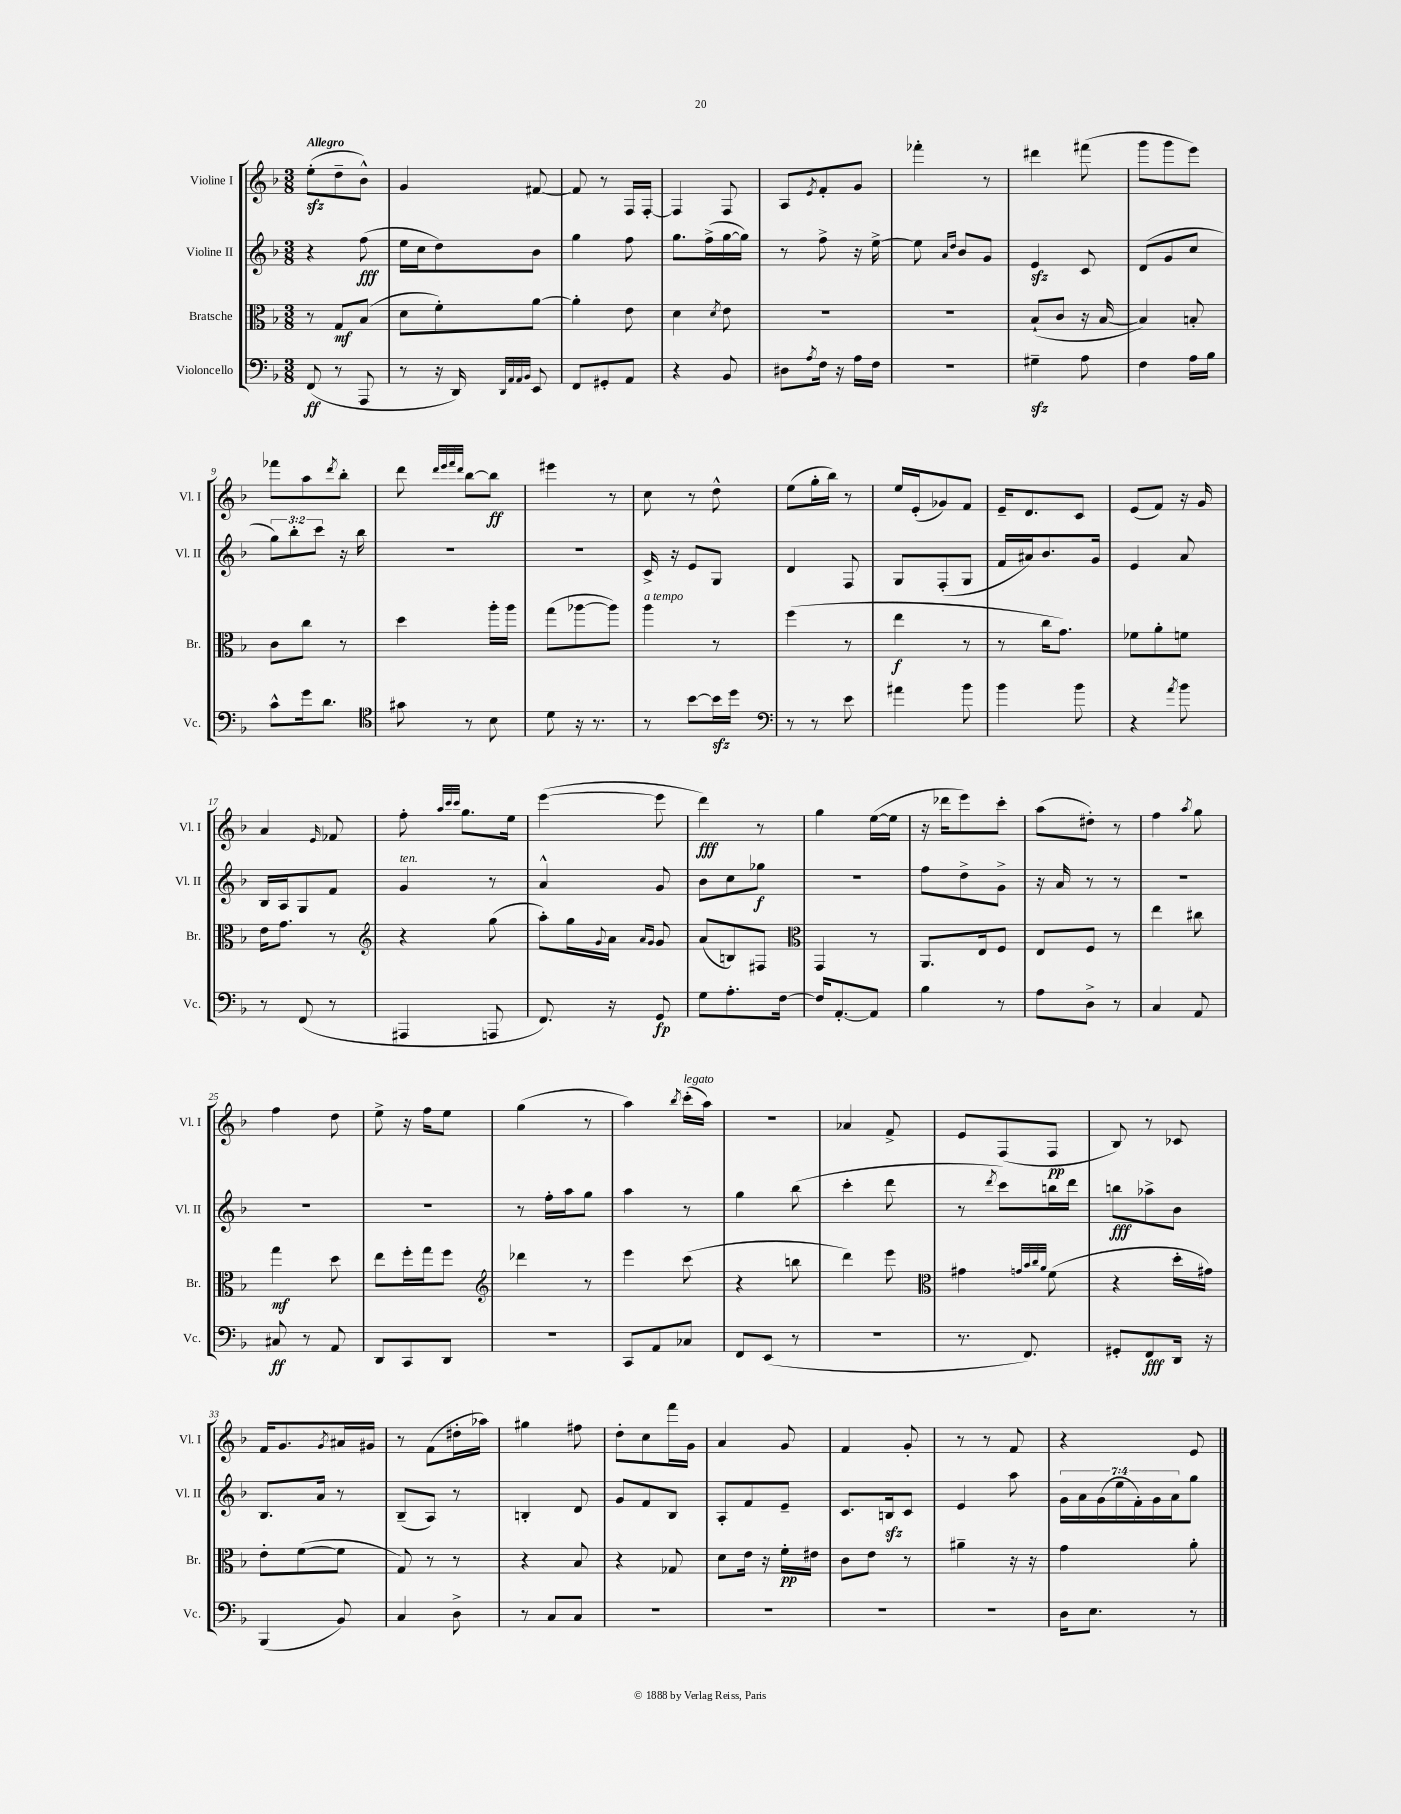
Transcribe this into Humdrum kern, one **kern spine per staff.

**kern	**dynam	**kern	**dynam	**kern	**dynam	**kern	**dynam
*part4	*part4	*part3	*part3	*part2	*part2	*part1	*part1
*staff4	*staff4	*staff3	*staff3	*staff2	*staff2	*staff1	*staff1
*I"Violoncello	*	*I"Bratsche	*	*I"Violine II	*	*I"Violine I	*
*I'Vc.	*	*I'Br.	*	*I'Vl. II	*	*I'Vl. I	*
*clefF4	*	*clefC3	*	*clefG2	*	*clefG2	*
*k[b-]	*	*k[b-]	*	*k[b-]	*	*k[b-]	*
*M3/8	*	*M3/8	*	*M3/8	*	*M3/8	*
=1	=1	=1	=1	=1	=1	=1	=1
!	!	!	!	!	!	!LO:TX:a:B:t=Allegro	!
(8FF/	ff	8r	.	4r	.	(8eezz'\L	.
8r	.	8G/L	mf	.	.	8dd~\	.
8AAA/	.	(8B-/J	.	(8ff\	fff	8b-^^\J)	.
=2	=2	=2	=2	=2	=2	=2	=2
8r	.	8d\L	.	16ee\LL	.	4g/	.
.	.	.	.	16cc\J	.	.	.
16r	.	8f'\)	.	8dd\)	.	.	.
16DD/)	.	.	.	.	.	.	.
32qqDD/LLL	.	.	.	.	.	.	.
32qqAA/	.	.	.	.	.	.	.
32qqAA/	.	.	.	.	.	.	.
32qqBB-/JJJ	.	.	.	.	.	.	.
8EE/	.	[8a\J	.	8b-\J	.	[8f#X/	.
=3	=3	=3	=3	=3	=3	=3	=3
8FF/L	.	4a'\]	.	4gg\	.	8f#/]	.
8GG#X'/	.	.	.	.	.	8r	.
8AA/J	.	8e\	.	8ff\	.	16F/LL	.
.	.	.	.	.	.	[16F'/JJ	.
=4	=4	=4	=4	=4	=4	=4	=4
4r	.	4d\	.	8.gg\L	.	4F/]	.
.	.	.	.	(16ff^\L	.	.	.
.	.	8qd/	.	.	.	.	.
8BB-/	.	8e\	.	[16gg\	.	8F/	.
.	.	.	.	16gg\JJ])	.	.	.
=5	=5	=5	=5	=5	=5	=5	=5
8D#X\L	.	4.r	.	8r	.	8A/L	.
8qA/	.	.	.	.	.	8qe/	.
16F\Jk	.	.	.	8ff^\	.	8f'/	.
16r	.	.	.	.	.	.	.
16A\LL	.	.	.	16r	.	8g/J	.
16F\JJ	.	.	.	[16ee^\	.	.	.
=6	=6	=6	=6	=6	=6	=6	=6
4.r	.	4.r	.	8ee\]	.	4fff-X'\	.
.	.	.	.	16qqa/LL	.	.	.
.	.	.	.	16qqdd/JJ	.	.	.
.	.	.	.	8b-/L	.	.	.
.	.	.	.	8g/J	.	8r	.
=7	=7	=7	=7	=7	=7	=7	=7
4G#Xzz~\	.	(8B-`/L	.	4ezz/	.	4ddd#X\	.
.	.	8c/J	.	.	.	.	.
8A\	.	16r	.	8c/	.	(8fff#X\	.
.	.	[16B-/	.	.	.	.	.
=8	=8	=8	=8	=8	=8	=8	=8
4F\	.	4B-/])	.	(8d/L	.	8ggg\L	.
.	.	.	.	8g/	.	8ggg\	.
16A\LL	.	8Bn'/	.	8cc/J	.	8eee\J)	.
16B-\JJ	.	.	.	.	.	.	.
!!LO:LB:g=z
=9	=9	=9	=9	=9	=9	=9	=9
8c^^\L	.	8c\L	.	12gg\L)	.	8fff-X\L	.
.	.	.	.	12bb-'\	.	.	.
16g\k	.	8cc\J	.	.	.	8aa\	.
.	.	.	.	12ccc\J	.	.	.
8.d\J	.	.	.	.	.	.	.
.	.	.	.	.	.	8qddd/	.
.	.	8r	.	16r	.	8bb-'\J	.
.	.	.	.	16bb-\	.	.	.
=10	=10	=10	=10	=10	=10	=10	=10
*clefC4	*	*	*	*	*	*	*
8g#X\	.	4dd\	.	4.r	.	8ddd\	.
.	.	.	.	.	.	32qqddd/LLL	.
.	.	.	.	.	.	32qqeee/	.
.	.	.	.	.	.	32qqfff/	.
.	.	.	.	.	.	32qqddd/JJJ	.
8r	.	.	.	.	.	[8bb-\L	.
8B-\	.	16aa'\LL	.	.	.	8bb-\J]	ff
.	.	16aa\JJ	.	.	.	.	.
=11	=11	=11	=11	=11	=11	=11	=11
8d\	.	(8gg\L	.	4.r	.	4eee#X\	.
16r	.	[8aa-X\	.	.	.	.	.
8.r	.	.	.	.	.	.	.
.	.	8aa-\J])	.	.	.	8r	.
=12	=12	=12	=12	=12	=12	=12	=12
!	!	!LO:TX:a:i:t=a tempo	!	!	!	!	!
8r	.	4aa\	.	16c^/	.	8cc\	.
.	.	.	.	16r	.	.	.
[8b-\L	.	.	.	8e/L	.	8r	.
16b-zz\L]	.	8r	.	8G/J	.	8dd^^\	.
16dd\JJ	.	.	.	.	.	.	.
=13	=13	=13	=13	=13	=13	=13	=13
*clefF4	*	*	*	*	*	*	*
8r	.	(4ff\	.	4d/	.	(8ee\L	.
8r	.	.	.	.	.	16gg'\L	.
.	.	.	.	.	.	16bb-\JJ)	.
8e\	.	8r	.	8F/	.	8r	.
=14	=14	=14	=14	=14	=14	=14	=14
4a#X\	.	4ee\	f	8G/L	.	16ee/LL	.
.	.	.	.	.	.	(16e'/J	.
.	.	.	.	(8F'/	.	8g-X/)	.
8b-\	.	8r	.	8G/J	.	8f/J	.
=15	=15	=15	=15	=15	=15	=15	=15
4b-\	.	8r	.	16f/LL	.	16e~/KL	.
.	.	.	.	16a#X/J)	.	8.d/	.
.	.	16cc\KL	.	8.b-/	.	.	.
.	.	8.g\J)	.	.	.	.	.
8b-\	.	.	.	.	.	8c/J	.
.	.	.	.	16g/Jk	.	.	.
=16	=16	=16	=16	=16	=16	=16	=16
4r	.	8f-X\L	.	4e/	.	(8e/L	.
.	.	8a'\	.	.	.	8f/J)	.
8qa/	.	.	.	.	.	.	.
8b-\	.	8fn\J	.	8a/	.	16r	.
.	.	.	.	.	.	16g/	.
!!LO:LB:g=z
=17	=17	=17	=17	=17	=17	=17	=17
8r	.	16e\KL	.	16B-/LL	.	4a/	.
.	.	8.g\J	.	16A/J	.	.	.
(8FF/	.	.	.	8G/	.	.	.
.	.	.	.	.	.	16qqe/	.
8r	.	8r	.	8f/J	.	8f-X/	.
=18	=18	=18	=18	=18	=18	=18	=18
*	*	*clefG2	*	*	*	*	*
!	!	!	!	!LO:TX:a:i:t=ten.	!	!	!
4AAA#X/	.	4r	.	4g/	.	8ff'\	.
.	.	.	.	.	.	32qqaa/LLL	.
.	.	.	.	.	.	32qqccc/	.
.	.	.	.	.	.	32qqccc/JJJ	.
.	.	.	.	.	.	8.gg\L	.
8AAAn/	.	(8gg\	.	8r	.	.	.
.	.	.	.	.	.	16ee\Jk	.
=19	=19	=19	=19	=19	=19	=19	=19
8.FF/)	.	8aa'\L)	.	4a^^/	.	([4eee\	.
.	.	16gg\L	.	.	.	.	.
.	.	8qqg/	.	.	.	.	.
16r	.	16a\JJ	.	.	.	.	.
.	.	16qqa/LL	.	.	.	.	.
.	.	16qqg/JJ	.	.	.	.	.
8GG/	fp	8g/	.	8g/	.	8eee\]	.
=20	=20	=20	=20	=20	=20	=20	=20
8G\L	.	(8a/L	.	8b-\L	.	4ddd\)	fff
8.A'\	.	8Bn/)	.	8cc\	.	.	.
.	.	8F#X/J	.	8gg-X\J	f	8r	.
[16F\Jk	.	.	.	.	.	.	.
=21	=21	=21	=21	=21	=21	=21	=21
*	*	*clefC3	*	*	*	*	*
16F/KL]	.	4GG/	.	4.r	.	4gg\	.
[8.AA'/	.	.	.	.	.	.	.
8AA/J]	.	8r	.	.	.	([16ee\LL	.
.	.	.	.	.	.	16ee\JJ]	.
=22	=22	=22	=22	=22	=22	=22	=22
4B-\	.	8.AA/L	.	8ff\L	.	16r	.
.	.	.	.	.	.	16ddd-X\KL	.
.	.	.	.	8dd^\	.	8eee\)	.
.	.	16E/k	.	.	.	.	.
8r	.	8F/J	.	8g^\J	.	8ccc'\J	.
=23	=23	=23	=23	=23	=23	=23	=23
8A\L	.	8E/L	.	16r	.	(8aa\L	.
.	.	.	.	16a/	.	.	.
8D^\J	.	8F/J	.	8r	.	8dd#X'\J)	.
8r	.	8r	.	8r	.	8r	.
=24	=24	=24	=24	=24	=24	=24	=24
4C/	.	4ee\	.	4.r	.	4ff\	.
.	.	.	.	.	.	8qaa/	.
8AA/	.	8cc#X\	.	.	.	8gg\	.
!!LO:LB:g=z
=25	=25	=25	=25	=25	=25	=25	=25
8C#X/	ff	4gg\	mf	4.r	.	4ff\	.
8r	.	.	.	.	.	.	.
8AA/	.	8dd\	.	.	.	8dd\	.
=26	=26	=26	=26	=26	=26	=26	=26
8DD/L	.	8ee\L	.	4.r	.	8ee^\	.
8CC/	.	16ff'\L	.	.	.	16r	.
.	.	16gg\J	.	.	.	16ff\KL	.
8DD/J	.	8ff\J	.	.	.	8ee\J	.
=27	=27	=27	=27	=27	=27	=27	=27
*	*	*clefG2	*	*	*	*	*
4.r	.	4ddd-X\	.	8r	.	(4gg\	.
.	.	.	.	16ff'\LL	.	.	.
.	.	.	.	16aa\J	.	.	.
.	.	8r	.	8gg\J	.	8r	.
=28	=28	=28	=28	=28	=28	=28	=28
8CC/L	.	4eee\	.	4aa\	.	4aa\)	.
8AA/	.	.	.	.	.	.	.
.	.	.	.	.	.	8qbb-/	.
!	!	!	!	!	!	!LO:TX:a:i:t=legato	!
8C-X/J	.	(8ccc\	.	8r	.	(16ccc'\LL	.
.	.	.	.	.	.	16aa\JJ)	.
=29	=29	=29	=29	=29	=29	=29	=29
8FF/L	.	4r	.	4gg\	.	4.r	.
(8EE/J	.	.	.	.	.	.	.
8r	.	8bbn\	.	(8bb-\	.	.	.
=30	=30	=30	=30	=30	=30	=30	=30
4.r	.	4ddd\)	.	4ccc'\	.	4a-X/	.
.	.	8eee\	.	8ddd\	.	8f^/	.
=31	=31	=31	=31	=31	=31	=31	=31
*	*	*clefC3	*	*	*	*	*
8.r	.	4g#X\	.	8r	.	8e/L	.
.	.	.	.	8qddd/	.	.	.
.	.	.	.	8ccc\L)	.	(8F/	.
8.FF/)	.	.	.	.	.	.	.
.	.	32qqgn/LLL	.	.	.	.	.
.	.	32qqb-/	.	.	.	.	.
.	.	32qqcc/	.	.	.	.	.
.	.	32qqa/JJJ	.	.	.	.	.
.	.	(8f\	.	16bbn\L	.	8F/J	pp
.	.	.	.	16ddd\JJ	.	.	.
=32	=32	=32	=32	=32	=32	=32	=32
8GG#X'/L	.	4r	.	8bbn\L	fff	8B-/)	.
8FF/	fff	.	.	8aa-X^\	.	8r	.
16DD/Jk	.	16dd'\LL	.	8b-\J	.	8c-X/	.
16r	.	16g#X\JJ)	.	.	.	.	.
!!LO:LB:g=z
=33	=33	=33	=33	=33	=33	=33	=33
(4BBB-/	.	8e'\L	.	8.B-/L	.	16f/KL	.
.	.	.	.	.	.	8.g/	.
.	.	([8f\	.	.	.	.	.
.	.	.	.	16a/Jk	.	.	.
.	.	.	.	.	.	8qg/	.
8BB-/)	.	8f\J]	.	8r	.	16a#X/L	.
.	.	.	.	.	.	16g#X/JJ	.
=34	=34	=34	=34	=34	=34	=34	=34
4C/	.	8G/)	.	(8B-~/L	.	8r	.
.	.	8r	.	8A/J)	.	(8f\L	.
8D^\	.	8r	.	8r	.	16dd#X'\L	.
.	.	.	.	.	.	16aa-X\JJ)	.
=35	=35	=35	=35	=35	=35	=35	=35
8r	.	4r	.	4Bn'/	.	4gg#X\	.
8C/L	.	.	.	.	.	.	.
8C/J	.	8B-/	.	8d/	.	8ff#X\	.
=36	=36	=36	=36	=36	=36	=36	=36
4.r	.	4r	.	8g/L	.	8dd'\L	.
.	.	.	.	8f/	.	8cc\	.
.	.	8G-X/	.	8B-/J	.	16fff\L	.
.	.	.	.	.	.	16g\JJ	.
=37	=37	=37	=37	=37	=37	=37	=37
4.r	.	8d\L	.	8A'/L	.	4a/	.
.	.	16e\Jk	.	8f/	.	.	.
.	.	16r	.	.	.	.	.
.	.	16f'\LL	pp	8e~/J	.	8g/	.
.	.	16e#X\JJ	.	.	.	.	.
=38	=38	=38	=38	=38	=38	=38	=38
4.r	.	8c\L	.	8.c/L	.	4f/	.
.	.	8e\J	.	.	.	.	.
.	.	.	.	16Bnzz/k	.	.	.
.	.	8r	.	8c/J	.	8g'/	.
=39	=39	=39	=39	=39	=39	=39	=39
4.r	.	4a#X~\	.	4e/	.	8r	.
.	.	.	.	.	.	8r	.
.	.	16r	.	8aa\	.	8f/	.
.	.	16r	.	.	.	.	.
=40	=40	=40	=40	=40	=40	=40	=40
16D\KL	.	4g\	.	28g\LL	.	4r	.
.	.	.	.	28a\	.	.	.
8.E\J	.	.	.	.	.	.	.
.	.	.	.	(28g\	.	.	.
.	.	.	.	28ee\	.	.	.
.	.	.	.	28f'\)	.	.	.
.	.	.	.	28g\	.	.	.
.	.	.	.	28a\J	.	.	.
8r	.	8a'\	.	8gg\J	.	8e/	.
==	==	==	==	==	==	==	==
*-	*-	*-	*-	*-	*-	*-	*-
